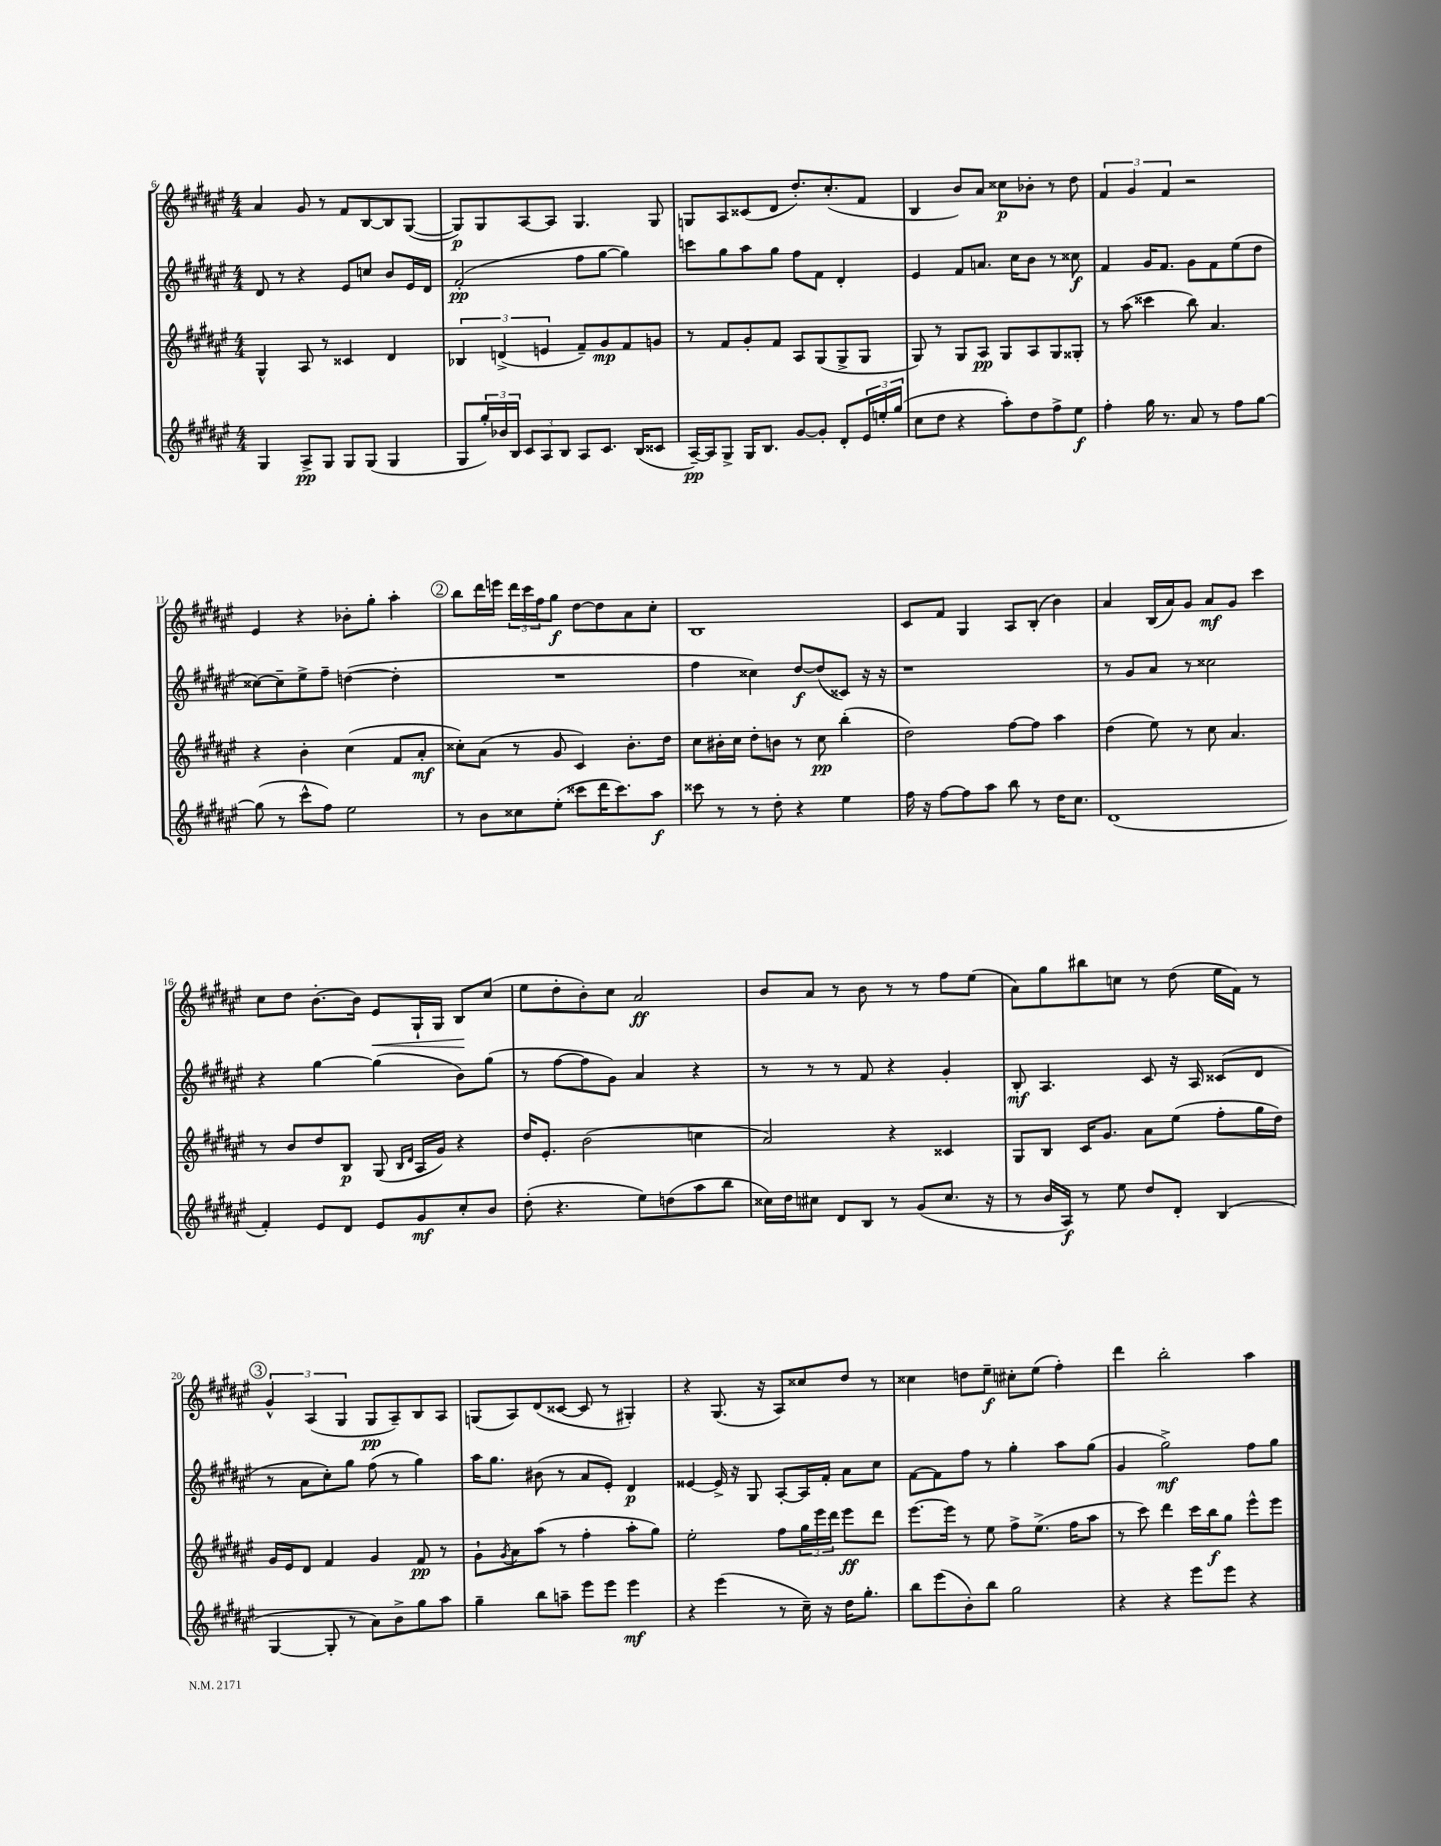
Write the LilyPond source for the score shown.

<<
\new StaffGroup <<
\new Staff = "s0" {
    \clef treble \key fis \major \numericTimeSignature \time 4/4
    ais'4 gis'8 r8 fis'8 b8~ b8 gis8~( |
    gis8\p) gis8 ais8~ ais8 gis4. gis8 |
    g8 ais8 cisis'8( dis'8 dis''8.-.) cis''8.-.( fis'8 |
    b4 b'8) ais'8 cisis''8\p bes'8-. r8 dis''8 |
    \tuplet 3/2 { fis'4 gis'4 fis'4 } r2 |
    eis'4 r4 bes'8-. gis''8-. ais''4-. |
    \mark \markup { \circle "2" } b''8 dis'''16 e'''16 \tuplet 3/2 { dis'''16 cis'''16 fis''16 } gis''8\f dis''8~ dis''8 ais'8 cis''8-. |
    b1 |
    cis'8 fis'8 gis4 ais8 b8-.( b'4) |
    ais'4 b16( ais'16) gis'8 ais'8\mf gis'8 cis'''4 |
    cis''8 dis''8 b'8.~-. b'16 eis'8\< gis16-! gis16 b8\! cis''8( |
    eis''8 dis''8-. b'8-.) cis''8 ais'2\ff |
    b'8 ais'8 r8 b'8 r8 r8 fis''8 eis''8( |
    ais'8) gis''8 bis''8 c''8 r8 dis''8( eis''16 fis'16) r8 |
    \mark \markup { \circle "3" } \tuplet 3/2 { gis'4-^ ais4( gis4 } gis8\pp ais8--) b8 ais8 |
    g8( ais8) dis'8( cisis'8~ cisis'8 r8 gis4-.) |
    r4 gis8.( r16 ais8) cisis''8 dis''8 r8 |
    cisis''4 d''8 eis''8--\f cis''8-. eis''8( fis''4-.) |
    dis'''4 b''2-. ais''4 \bar "|." |
}
\new Staff = "s1" {
    \clef treble \key fis \major \numericTimeSignature \time 4/4
    dis'8 r8 r4 eis'8 c''8 b'8 eis'16 dis'16 |
    fis'2-.\pp( fis''8 gis''8~ gis''4) |
    c'''8 gis''8 ais''8 gis''8 fis''8 fis'8 dis'4-. |
    eis'4 fis'8 a'8. cis''16 b'8 r8 cisis''8\f |
    fis'4 gis'16 fis'8. gis'8 fis'8 eis''8( dis''8 |
    cisis''8~) cisis''8-- eis''8-> fis''8-- d''4~( d''4-. |
    \mark \markup { \circle "2" } R1 |
    fis''4 cisis''4) dis''8~\f dis''8( cisis'8) r16 r16 |
    r1 |
    r8 gis'8 ais'8 r8 cisis''2 |
    r4 gis''4~ gis''4( b'8) gis''8( |
    r8 fis''8~ fis''8 gis'8) ais'4 r4 |
    r8 r8 r8 fis'8 r4 gis'4-. |
    b8-.\mf ais4. cis'8 r16 ais16 cisis'8( dis'8 |
    \mark \markup { \circle "3" } r8 ais'8 cis''8-.) gis''8 fis''8( r8 gis''4) |
    ais''16 gis''8. bis'8( r8 ais'8 eis'8-.) dis'4\p |
    eisis'4~ eisis'16-> r16 gis8 ais8~-. ais16 fis'16-. ais'8 cis''8 |
    fis'8~ fis'8 fis''8 r8 gis''4-. ais''8 gis''8( |
    gis'4 gis''2->\mf) fis''8 gis''8 \bar "|." |
}
\new Staff = "s2" {
    \clef treble \key fis \major \numericTimeSignature \time 4/4
    gis4-^ ais8 r8 cisis'4 dis'4 |
    \tuplet 3/2 { bes4 d'4->( e'4 } fis'8--) gis'8\mp fis'8 g'8 |
    r8 fis'8 gis'8-. fis'8 ais8 gis8( gis8-> gis8 |
    gis8) r8 gis8 ais8\pp gis8 ais8 gis8 gisis8-. |
    r8 ais''8( cisis'''4 b''8) ais'4. |
    r4 b'4-. cis''4( fis'8 ais'8-.\mf |
    \mark \markup { \circle "2" } cisis''8-.) ais'8( r8 gis'8 cis'4) b'8.-. dis''16 |
    cis''8 bis'16-. cis''16 dis''8-. b'8 r8 cis''8\pp b''4-.( |
    dis''2) fis''8~ fis''8 ais''4 |
    dis''4( eis''8) r8 cis''8 ais'4. |
    r8 b'8 dis''8 b8\p gis8( \grace { b16 dis'16 } ais16 gis'16) r4 |
    dis''16 eis'8.-. b'2( c''4 |
    ais'2) r4 cisis'4 |
    gis8 b8 cis'16 gis'8. ais'8 eis''8( fis''8-. gis''16 dis''16) |
    \mark \markup { \circle "3" } gis'16 eis'16 dis'8 fis'4 gis'4 fis'8\pp r8 |
    gis'8-! \acciaccatura { gis'8 } ais'8 ais''8( r8 fis''4-. ais''8-. gis''8) |
    eis''2-. fis''8 \tuplet 3/2 { gis''16 eis'''16 dis'''16 } eis'''8\ff dis'''8 |
    eis'''8.~ eis'''16 r8 eis''8 fis''8-> eis''8.->( fis''16 ais''8 |
    r8 cis'''8) dis'''4 cis'''16 b''16\f gis''8 eis'''8-^ eis'''8 \bar "|." |
}
\new Staff = "s3" {
    \clef treble \key fis \major \numericTimeSignature \time 4/4
    gis4 ais8->\pp gis8 gis8 gis8( gis4 |
    gis8 \tuplet 3/2 { gis''16-.) bes'16 b16 } \tuplet 3/2 { cis'8 ais8 b8 } ais8 cis'8. b16( cisis'8 |
    ais16~--\pp) ais16 gis8-> gis16 b8. gis'8~ gis'8-. dis'8-. \tuplet 3/2 { eis'16 e''16-. gis''16( } |
    cis''8 dis''8 r4 ais''8-.) dis''8 fis''8-> eis''8\f |
    fis''4-. gis''16 r8. ais'8 r8 fis''8 gis''8~ |
    gis''8( r8 cis'''8-^ fis''8) eis''2 |
    \mark \markup { \circle "2" } r8 b'8 cisis''8 eis''8-.( cisis'''8 dis'''16 cisis'''8.) ais''8\f |
    cisis'''8 r8 r8 dis''8-. r4 eis''4 |
    fis''16 r16 fis''8~ fis''8 ais''8 b''8 r8 dis''16 cis''8. |
    dis'1( |
    fis'4-.) eis'8 dis'8 eis'8 gis'8\mf cis''8-. b'8 |
    dis''8-.( r4. eis''8) d''8( ais''8 b''8 |
    cisis''16) dis''16 cis''8 dis'8 b8 r8 gis'8( cis''8. r16 |
    r8 b'16 ais16\f) r8 eis''8 dis''8 dis'8-. b4( |
    \mark \markup { \circle "3" } gis4~ gis8-. r8 ais'8) b'8-> gis''8 ais''8 |
    gis''4-- b''8 a''8-- eis'''8 eis'''8 eis'''4\mf |
    r4 eis'''4( r8 cis''16--) r16 dis''16 gis''8.-. |
    b''8 eis'''8( b'8-.) b''8 gis''2 |
    r4 r4 eis'''8 eis'''8 r4 \bar "|." |
}
>>
>>
\layout { \context { \Score currentBarNumber = #6 } }
